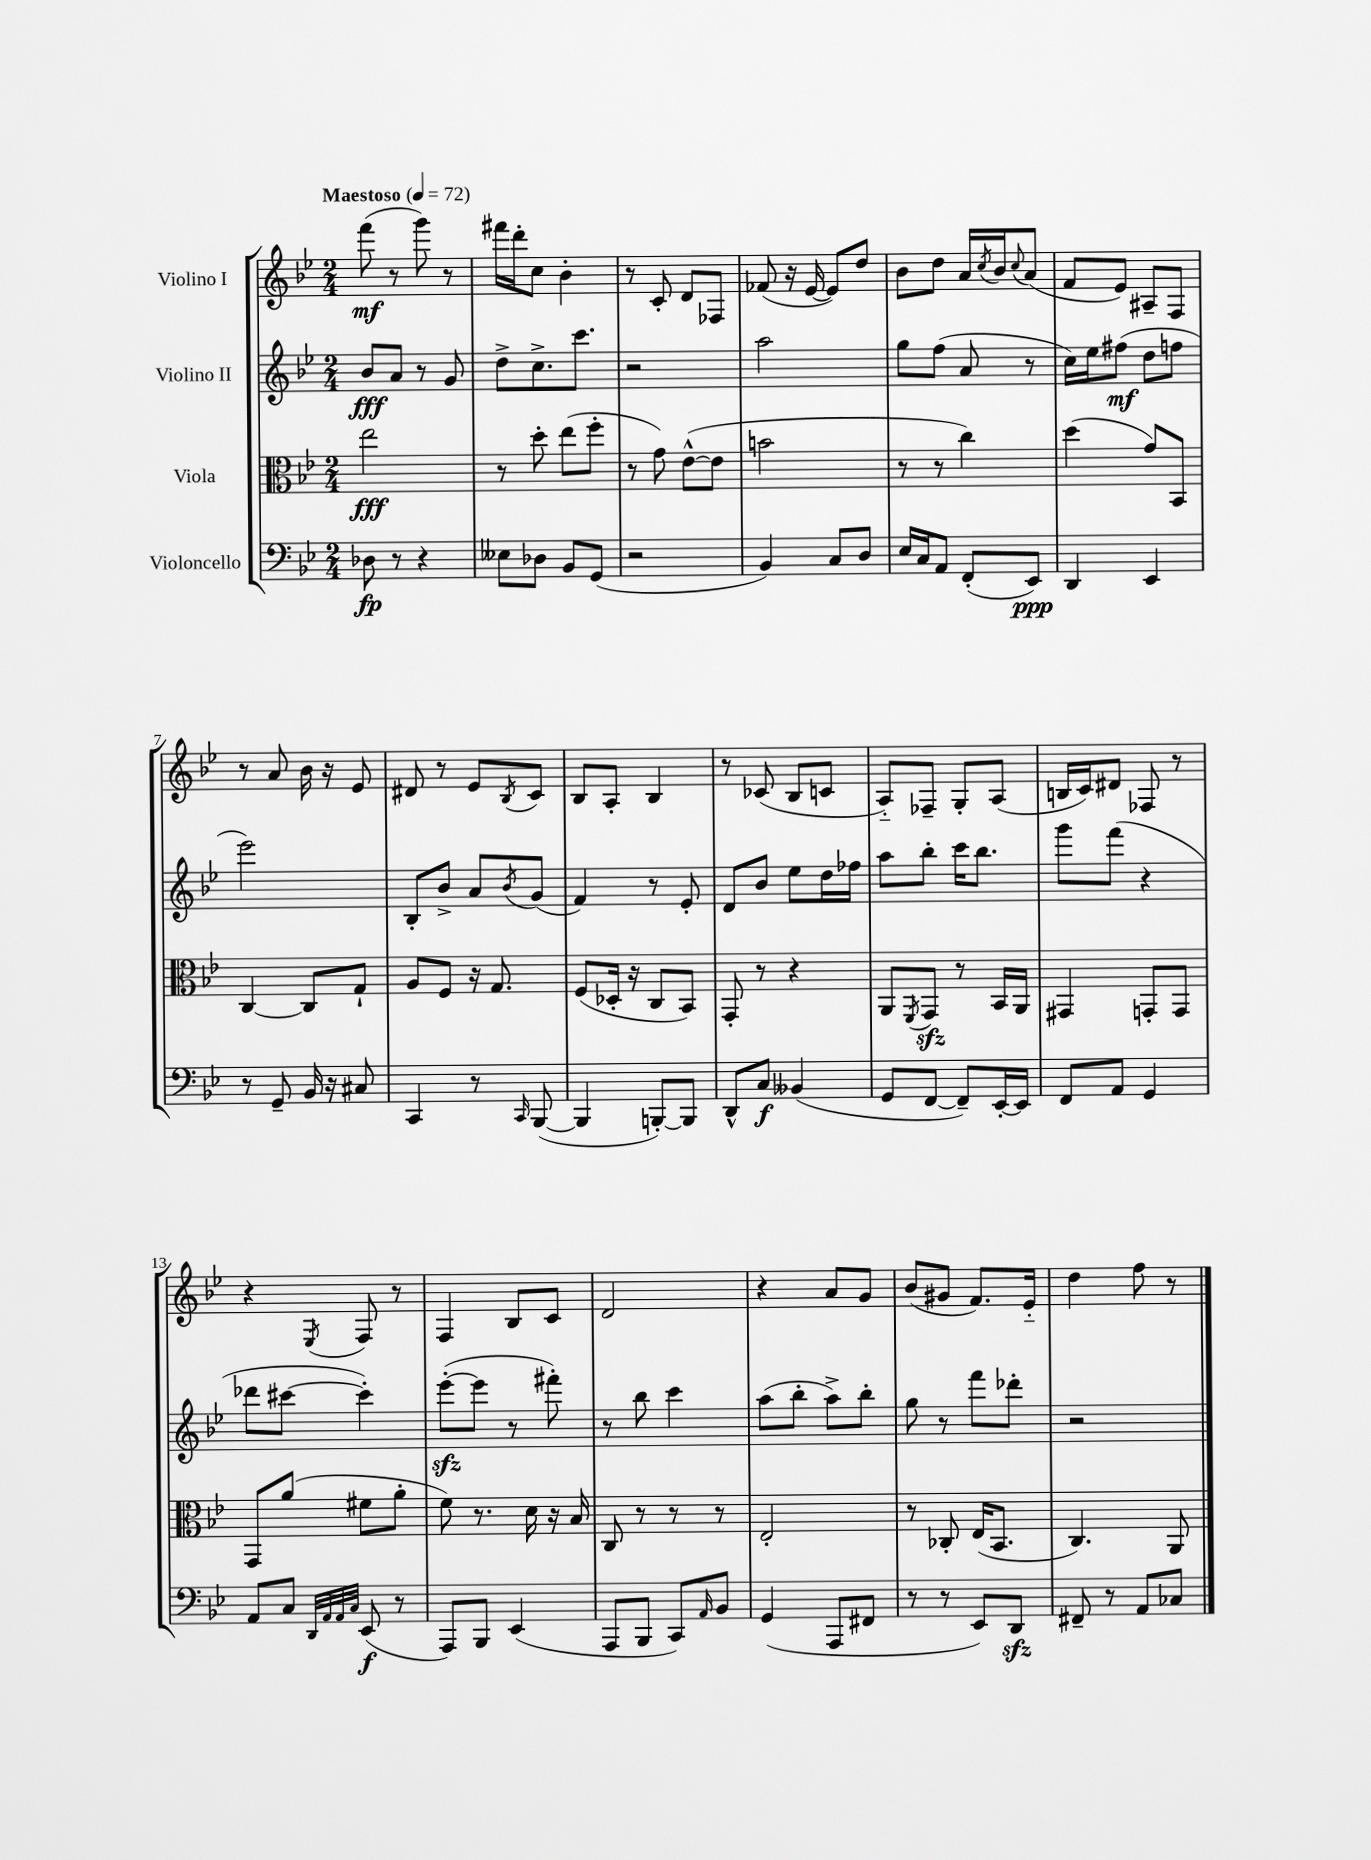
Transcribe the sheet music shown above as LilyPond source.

<<
\new StaffGroup <<
\new Staff = "s0" \with { instrumentName = "Violino I" } {
    \clef treble \key bes \major \numericTimeSignature \time 2/4 \tempo "Maestoso" 4 = 72
    f'''8\mf( r8 g'''8) r8 |
    fis'''16 d'''16-. c''8 bes'4-. |
    r8 c'8-. d'8 fes8 |
    fes'8( r16 ees'16~ ees'8) d''8 |
    bes'8 d''8 a'16 \acciaccatura { c''8 } bes'16 \appoggiatura { c''8 } a'8( |
    f'8 ees'8) ais8-- f8 |
    r8 a'8 bes'16 r16 ees'8 |
    dis'8 r8 ees'8 \acciaccatura { bes8 } c'8 |
    bes8 a8-. bes4 |
    r8 ces'8( bes8 c'8 |
    a8-_) fes8-- g8-. a8( |
    b16 c'16) dis'8 fes8 r8 |
    r4 \acciaccatura { ees8 } f8 r8 |
    f4 bes8 c'8 |
    d'2 |
    r4 a'8 g'8 |
    bes'8( gis'8 f'8.) ees'16-_ |
    d''4 f''8 r8 \bar "|." |
}
\new Staff = "s1" \with { instrumentName = "Violino II" } {
    \clef treble \key bes \major \numericTimeSignature \time 2/4
    bes'8\fff a'8 r8 g'8 |
    d''8-> c''8.-> c'''8. |
    r2 |
    a''2 |
    g''8 f''8( a'8 r8 |
    c''16) ees''16 fis''8\mf( d''8 f''8 |
    ees'''2) |
    bes8-. bes'8-> a'8 \acciaccatura { bes'8 } g'8( |
    f'4) r8 ees'8-. |
    d'8 bes'8 ees''8 d''16 fes''16 |
    a''8 bes''8-. c'''16 bes''8. |
    g'''8 f'''8( r4 |
    des'''8 cis'''8~ cis'''4-.) |
    ees'''8~-.\sfz( ees'''8 r8 fis'''8-.) |
    r8 bes''8 c'''4 |
    a''8( bes''8-. a''8->) bes''8-. |
    g''8 r8 f'''8 des'''8-. |
    r2 \bar "|." |
}
\new Staff = "s2" \with { instrumentName = "Viola" } {
    \clef alto \key bes \major \numericTimeSignature \time 2/4
    ees''2\fff |
    r8 d''8-. ees''8( f''8-. |
    r8 g'8) ees'8~-^( ees'8 |
    b'2 |
    r8 r8 c''4) |
    d''4( g'8) bes,8 |
    c4~ c8 g8-! |
    a8 f8 r16 g8. |
    f8( des16-. r16 c8 bes,8) |
    g,8-. r8 r4 |
    a,8 \acciaccatura { f,8 } g,8\sfz r8 bes,16 a,16 |
    gis,4 g,8-. g,8 |
    g,8 a'8( fis'8 a'8-. |
    f'8) r8. d'16 r16 bes16 |
    c8 r8 r8 r8 |
    ees2-. |
    r8 ces8-. ees16( bes,8. |
    c4.) a,8 \bar "|." |
}
\new Staff = "s3" \with { instrumentName = "Violoncello" } {
    \clef bass \key bes \major \numericTimeSignature \time 2/4
    des8\fp r8 r4 |
    eeses8 des8 bes,8 g,8( |
    r2 |
    bes,4) c8 d8 |
    ees16 c16 a,8 f,8-.( ees,8\ppp) |
    d,4 ees,4 |
    r8 g,8-- bes,16 r16 cis8 |
    c,4 r8 \grace { c,16 } bes,,8~( |
    bes,,4 b,,8~-.) b,,8 |
    d,8-^ c8\f beses,4( |
    g,8 f,8~ f,8--) ees,16~-. ees,16 |
    f,8 a,8 g,4 |
    a,8 c8 \grace { d,32 a,32 a,32 c32 } ees,8\f( r8 |
    a,,8) bes,,8 ees,4( |
    a,,8 bes,,8 c,8) \grace { a,16 } bes,8 |
    g,4( a,,8 fis,8 |
    r8 r8 ees,8) d,8\sfz |
    fis,8-- r8 a,8 ces8 \bar "|." |
}
>>
>>
